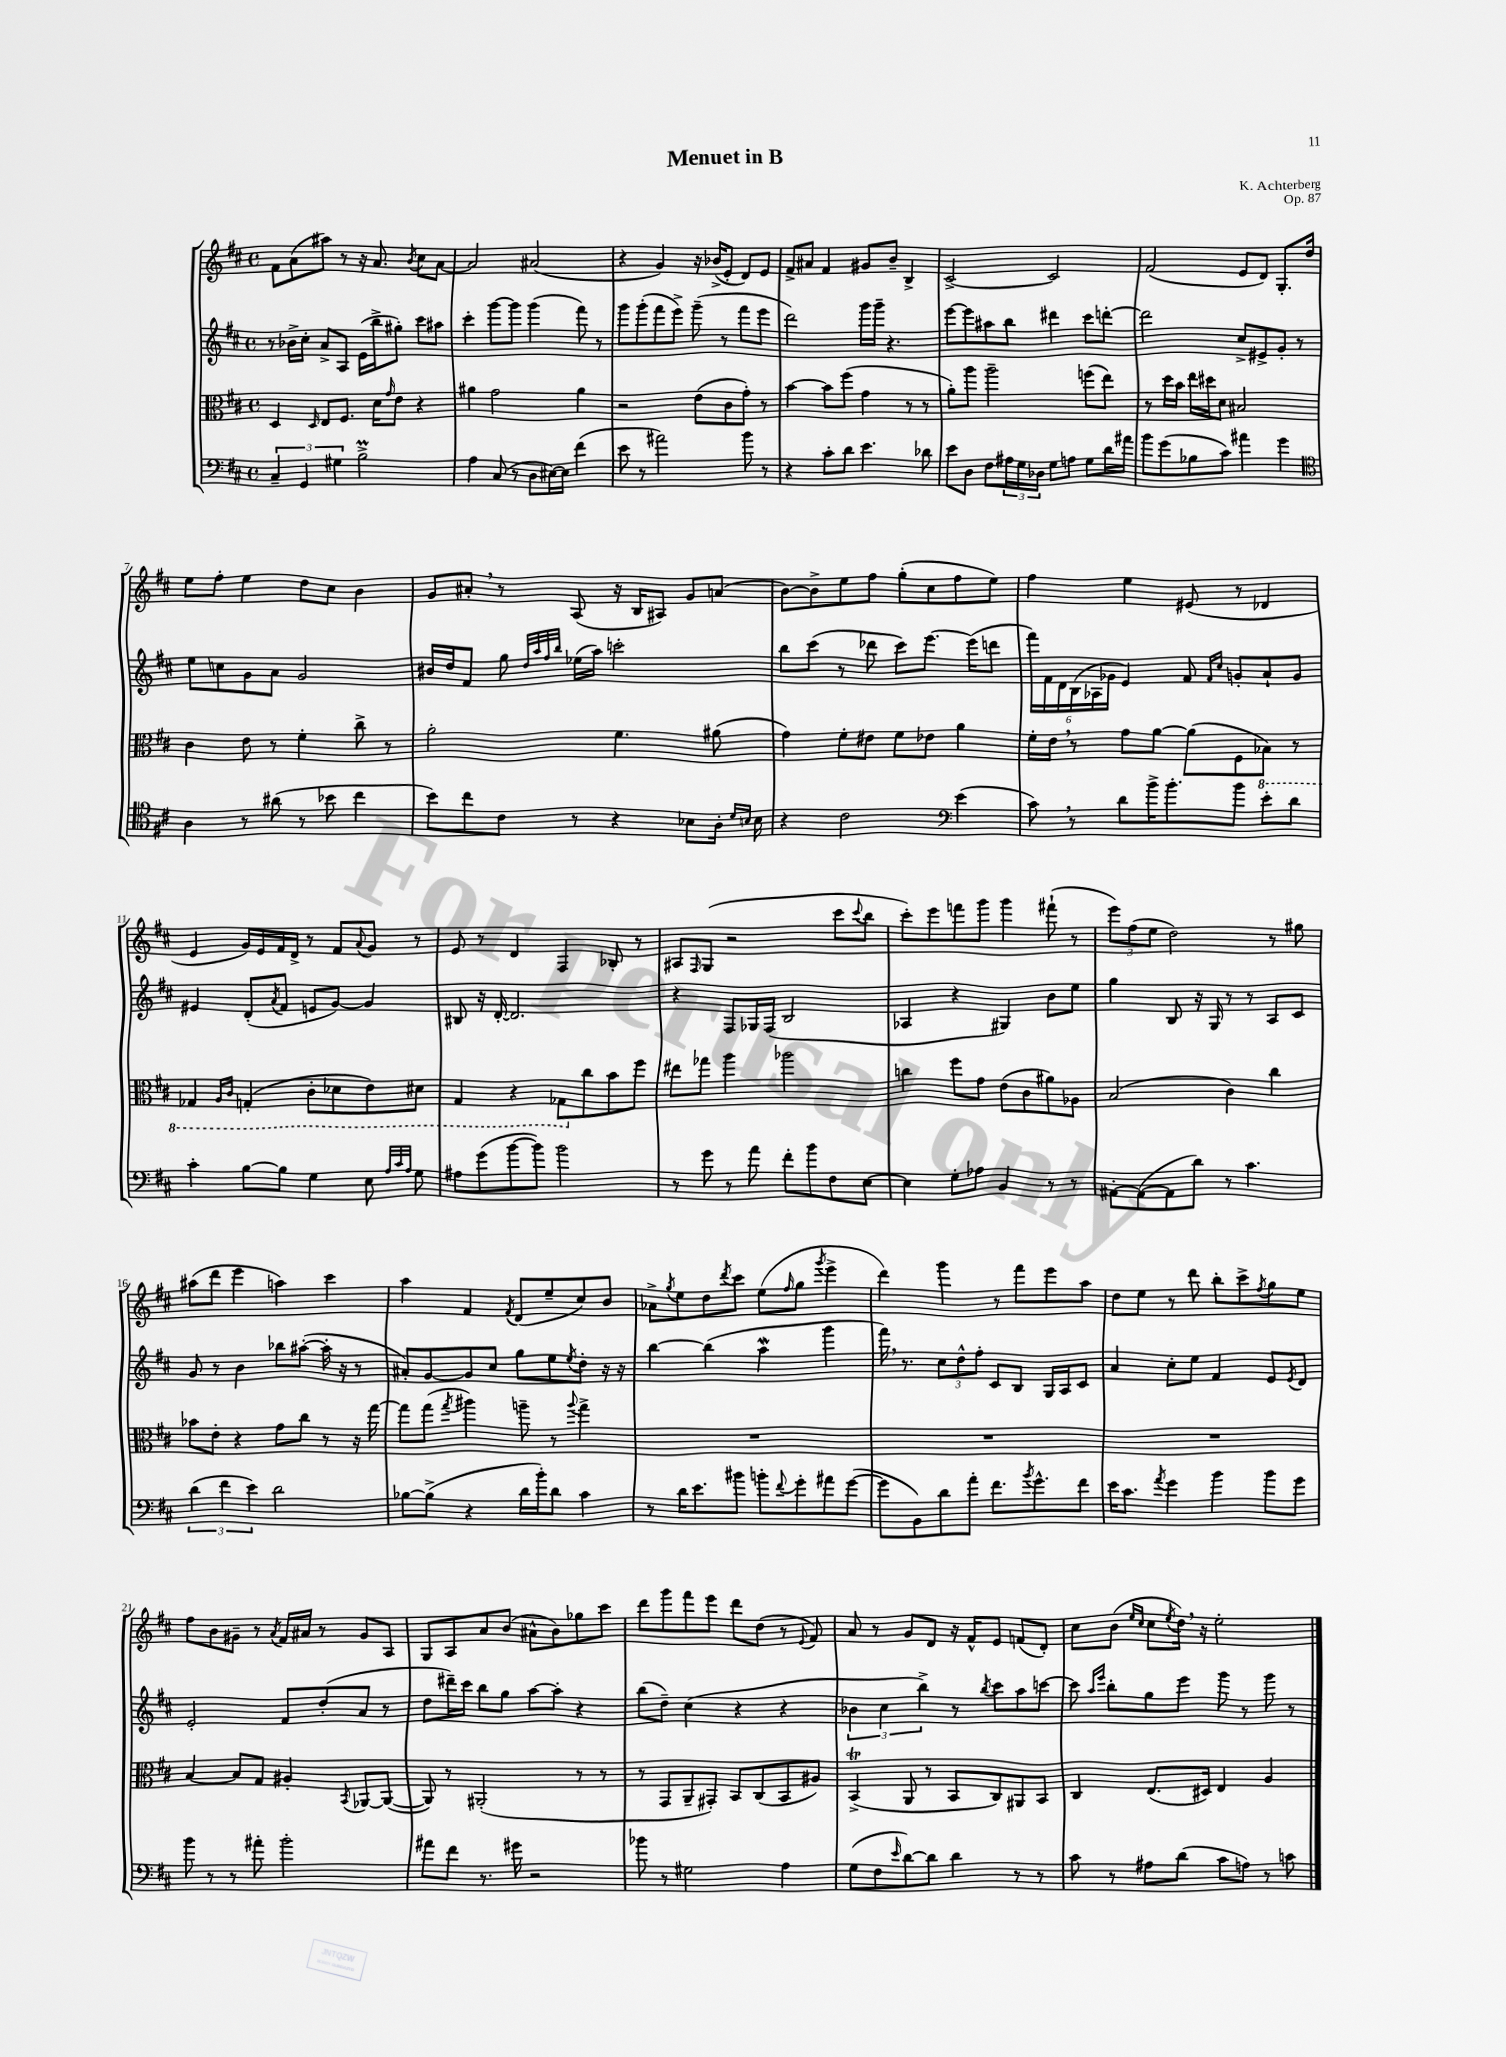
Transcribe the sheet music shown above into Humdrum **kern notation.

**kern	**kern	**kern	**kern
*part4	*part3	*part2	*part1
*staff4	*staff3	*staff2	*staff1
*clefF4	*clefC3	*clefG2	*clefG2
*k[f#c#]	*k[f#c#]	*k[f#c#]	*k[f#c#]
*M4/4	*M4/4	*M4/4	*M4/4
*met(c)	*met(c)	*met(c)	*met(c)
=1	=1	=1	=1
6C#~/	4D/	8r	8f#\L
.	.	16b-X^\LL	(8a\
6GG/	.	.	.
.	.	16cc#'\JJ	.
.	16qqD/	.	.
.	8E/L	8a^/L	8aa#X\J)
6G#X\	.	.	.
.	8.F#/J	8A/J	8r
2BM^\	.	(16e\LL	16r
.	16d\KL	16bb^\J	8.a/
.	16qqg/	.	.
.	8e\J	8gg#X'\J)	.
.	.	.	8qb/
.	4r	8ccc#\L	8cc#\L
.	.	8aa#X\J	[8a\J
=2	=2	=2	=2
4A\	4a#X\	4ccc#'\	2a/]
(8C#/	2g\	[8ggg\L	.
8r	.	8ggg\J]	.
8D\L	.	(4ggg\	(2a#X/
[16E#X\L)	.	.	.
16E#\JJ]	.	.	.
(4f#\	4a#\	8fff#\)	.
.	.	8r	.
=3	=3	=3	=3
8e\	2r	8ggg\L	4r
8r	.	(8ggg'\	.
2a#X\)	.	8fff#\	4g/)
.	.	8eee^\J)	.
.	(8e\L	(8ggg~\	16r
.	.	.	(16b-X^/KL
.	8c#\	8r	8e'/J
8b\	8g'\J)	8fff#\L	8d/L)
8r	8r	8eee\J	8e/J
=4	=4	=4	=4
4r	[4b\	2ddd\)	8f#^/L
.	.	.	8a#X/J
8c#'\L	8b\L]	.	4f#/
8d\J	(8ff#\J	.	.
4.e\	4g\	16ggg\LL	8g#X/L
.	.	16ggg~\JJ	.
.	.	4.r	8b~/J
.	8r	.	4B^/
8d-X\	8r	.	.
=5	=5	=5	=5
8e\L	8a'\L)	[8eee\L	[2c#^/
8D\J	8aa\J	8eee\]	.
8F#\L	2aa~\	8aa#X\	.
24A#X\L	.	8bb\J	.
24G\	.	.	.
24D-X\JJ	.	.	.
8G\L	.	4ddd#X\	2c#/]
8An\J	.	.	.
8G\L	(8ffn\L	8ccc#\L	.
16d\L	8ee\J)	[8dddn'\J	.
16a#X\JJ	.	.	.
=6	=6	=6	=6
8b\L	8r	2ddd\]	(2f#/
(8g\	16dd\LL	.	.
.	16b\JJ	.	.
8B-X\	16ee\LL	.	.
.	16dd#X\J	.	.
8c#\J)	8d\J	.	.
4a#X\	2B#X/	8cc#^/L	8e/L
.	.	8e#X^/	8d/J)
4g\	.	8g'/J	8.G'/L
.	.	8r	.
.	.	.	16dd/Jk
!!LO:LB:g=z
=7	=7	=7	=7
*clefC4	*	*	*
4A\	4c#\	8ee\L	8ee\L
.	.	8ccn\	8ff#'\J
8r	8e\	8g\	4ee\
(8a#X\	8r	8a\J	.
8r	4f#'\	2g/	8dd\L
8b-X\	.	.	8cc#\J
4cc#\	8cc#^\	.	4b\
.	8r	.	.
=8	=8	=8	=8
8b\L)	2a'\	16b#X/LL	8g/L
.	.	16dd/J	.
8cc#\	.	8f#/J	8a#X',/J
8c#\J	.	8gg\	8r
.	.	32qqdd/LLL	.
.	.	32qqaa/	.
.	.	32qqff#/	.
.	.	32qqbb/JJJ	.
8r	.	(16ee-X\LL	(8A/
.	.	16aa\JJ)	.
4r	4.f#\	2cccn'\	16r
.	.	.	16B/KL
.	.	.	8A#X/J)
8B-X\L	.	.	8g/L
16A'\Jk	(8a#X\	.	(8an/J
16qqd/LL	.	.	.
16qqBn/JJ	.	.	.
16B\	.	.	.
=9	=9	=9	=9
4r	4g\)	8bb\L	[8b\L)
.	.	(8ccc#\J	8b^\]
2c#\	8f#'\L	8r	8ee\
.	8e#X\J	8ddd-X\	8ff#\J
.	8f#\L	8ccc#\L)	(8gg'\L
.	8e-X\J	[8.eee\J	8cc#\
*clefF4	*	*	*
(4e\	4a\	.	8ff#\
.	.	(16eee\KL]	.
.	.	8dddn\J	8ee\J)
=10	=10	=10	=10
8c#,\)	16f#'\LL	24fff#\LL)	4ff#\
.	.	24f#\	.
.	16e,\JJ	.	.
.	.	24d\	.
8r	8r	(24B\	.
.	.	24A-X\	.
.	.	24g-X\JJ	.
8d\L	8g\L	4e/)	4ee\
16b^\K	[8a\J	.	.
8.b'\	.	.	.
.	(8a\L]	8f#/	(8e#X/
.	.	16qqf#/LL	.
.	.	16qqcc#/JJ	.
8b\J	8F#\	8gn'/L	8r
*	*8ba	*	*
8e'\L	8BB-X\J)	8a`/	4d-X/
8d\J	8r	8g/J	.
!!LO:LB:g=z
=11	=11	=11	=11
4c#'\	4GG-X/	4e#X/	4e/
.	16qqAA/LL	.	.
.	16qqC#/JJ	.	.
[8B\L	(4GGn'/	(8d'/L	16g/LL)
.	.	.	16e/
.	.	8qa/	.
8B\J]	.	8f#/J	16f#/
.	.	.	16d^/JJ
4G\	8C#'\L	8en/L	8r
.	8D-X\	[8g/J)	8f#/L
.	.	.	8qqa/
8E\	8E\)	4g/]	8g/J
32qqA/LLL	.	.	.
32qqc#/	.	.	.
32qqA/JJJ	.	.	.
8G\	8D#X\J	.	8r
=12	=12	=12	=12
8A#X\L	4GG/	8B#X/	8e/
(8g\	.	16r	8r
.	.	[16d'/	.
[8b\	4r	2.d/]	4d/
8b\J])	.	.	.
2b\	8GG-X\L	.	4F#/
*	*X8ba	*	*
.	8cc#\	.	.
.	8b\	.	8B-X'/
.	8ff#\J	.	8r
=13	=13	=13	=13
8r	8ee#X\L	4r	8A#X/L
.	.	.	16qqF#/
8g\	8gg-X\J	.	(8G/J
8r	4aa\	8F#/L	2r
8a\	.	16G-X/L	.
.	.	(16F#/JJ	.
8f#'\L	2aa-X\	2B/	.
8b\	.	.	.
8F#\	.	.	8ccc#\L
.	.	.	8qqccc#/
[8E\J	.	.	8bb\J
=14	=14	=14	=14
4E\]	4ccn\	4A-X/	8ccc#'\L)
.	.	.	8eee\
8G'\L	8ff#\L	4r	8fffn\
8A-X\J	8g\J	.	8ggg\J
4BB/	(8e\L	4G#X/)	4ggg\
.	8c#\	.	.
8r	8a#X\)	8b\L	(8fff#X`\
8r	8A-X\J	8ee\J	8r
=15	=15	=15	=15
[8AA#X'\L	(2B/	4gg\	12eee\L)
.	.	.	(12ff#\
(8AA#\_	.	.	.
.	.	.	12ee\J
8AA#\]	.	8B/	2dd\)
8d\J)	.	16r	.
.	.	16G/	.
8r	4c#\)	8r	.
4.c#\	.	8r	.
.	4cc#\	8A/L	8r
.	.	8c#/J	8gg#X\
!!LO:LB:g=z
=16	=16	=16	=16
(6d\	8b-X\L	8g/	(8aa#X\L
.	8e'\J	8r	8ddd\J
6f#\	.	.	.
.	4r	4b\	4eee\
6e\)	.	.	.
2d\	8g\L	8bb-X\L	4aan\)
.	8cc#\J	([8aa#X'\J	.
.	8r	16aa#'\]	4ccc#\
.	.	16r	.
.	16r	8r	.
.	[16gg\	.	.
=17	=17	=17	=17
[8B-X\L	8gg\L]	8a#X'/L)	4aa\
(8B-^\J]	(8gg\J	[8g/	.
.	8qgg/	.	.
4r	4aa#X\)	8g/]	4f#/
.	.	8cc#/J	.
.	.	.	8qf#/
16d\LL	8aan~\	8gg\L	(8d/L
16b'\J)	.	.	.
8d\J	8r	8ee\	8ee~/
.	8qqaa/	8qee/	.
4c#\	4gg^\	8dd'\J	8cc#/)
.	.	16r	8b/J
.	.	16r	.
=18	=18	=18	=18
8r	1r	[4bb\	8a-X^\L
.	.	.	8qgg/
16d\KL	.	.	8ee\
8.e\	.	.	.
.	.	(4bb\]	8dd\
.	.	.	8qddd/
8b#X\J	.	.	8ccc#\J
8bn'\L	.	4aaW\	(8ee\L
8qqf#/	.	.	16qqff#/
8g'\	.	.	8gg\J
.	.	.	8qggg/
8a#X\	.	4ggg\	4eee^\
([8g\J	.	.	.
=19	=19	=19	=19
8g\L]	1r	16fff#,\)	4ddd\)
.	.	8.r	.
8BB\)	.	.	.
8d\	.	12cc#\L	4ggg\
.	.	12dd^^\	.
8a'\J	.	.	.
.	.	12ff#'\J	.
8.f#\L	.	8c#/L	8r
.	.	8B/J	8fff#\L
8qb/	.	.	.
8.g^^\	.	.	.
.	.	16G/LL	8eee\
.	.	16A/J	.
8f#\J	.	8c#/J	8aa\J
=20	=20	=20	=20
16e\KL	1r	4a/	8dd\L
8.c#\J	.	.	.
.	.	.	8ee\J
8qa/	.	.	.
4g\	.	8cc#'\L	8r
.	.	8ee\J	8ddd\
4b\	.	4f#/	8bb'\L
.	.	.	8ccc#^\
.	.	.	8qff#/
8b\L	.	8e/L	8gg\
.	.	8qe/	.
8g\J	.	8d/J	8ee\J
!!LO:LB:g=z
=21	=21	=21	=21
8b\	[4B/	2e'/	8ff#\L
8r	.	.	8b\
8r	8B/L]	.	8g#X~\J
8a#X'\	8G/J	.	8r
.	.	.	8qa/
2b'\	4A#X'/	8f#/L	16f#/LL
.	.	.	16a#X/JJ
.	.	(8dd'/	8r
.	8qBB/	.	.
.	[8AA-X/L	8a/J	8g#/L
.	(8AA-/J_	8r	8A/J
=22	=22	=22	=22
8a#X\L	8AA-/])	8dd\L	8G/L
8f#\J	8r	16ddd#X~\L)	8A/
.	.	16ccc#\JJ	.
8.r	(2AA#X'/	8bb\L	8a/
.	.	8gg\J	(8b/J
16g#X\	.	.	.
2r	.	[8aa\L	8a#X^^\L
.	.	8aa'\J]	8b\)
.	8r	4r	8gg-X\
.	8r	.	8ccc#\J
=23	=23	=23	=23
8b-X\	8r	(8bb\L	8ddd\L
8r	8GG/L	8dd~\J)	8ggg\
2G#X\	8AA~/	(4cc#\	8fff#\
.	8GG#X'/J)	.	8eee\J
.	8BB/L	4r	8ddd\L
.	(8C#/	.	(8dd\J
4A\	8BB/	4r	8r
.	.	.	8qqe/
.	8A#X/J)	.	8f#/)
=24	=24	=24	=24
(8G\L	(4BBT^/	6b-X\	8a/
8F#\	.	.	8r
.	.	6cc#\	.
16qqe/	.	.	.
[8d\)	8AA/	.	8g/L
.	.	6bb^\)	.
8d\J]	8r	.	8d/J
4d\	8BB/L	8r	16r
.	.	.	16f#^^/KL
.	.	8qbb/	.
.	8C#/)	8ccc#\L	8e/J
8r	8AA#X/	8aa\	(8fn/L
8r	8BB/J	[8cccn\J	8d'/J)
=25	=25	=25	=25
8c#\	4C#/	8ccc\]	8cc#\L
.	.	16qqaa/LL	.
.	.	16qqeee/JJ	.
8r	.	8bb'\L	(8b\J
.	.	.	16qqee/LL
.	.	.	16qqcc#/JJ
8A#X\L	(8.E/L	8gg\	8cc#\L
.	.	.	8qee/
(8d\J	.	8eee\J	16dd,\Jk)
.	16D#X/Jk)	.	16r
8c#\L	4E/	8ggg\	2ee'\
8An\J)	.	8r	.
8r	4A/	8ggg\	.
8cn\	.	8r	.
==	==	==	==
*-	*-	*-	*-
